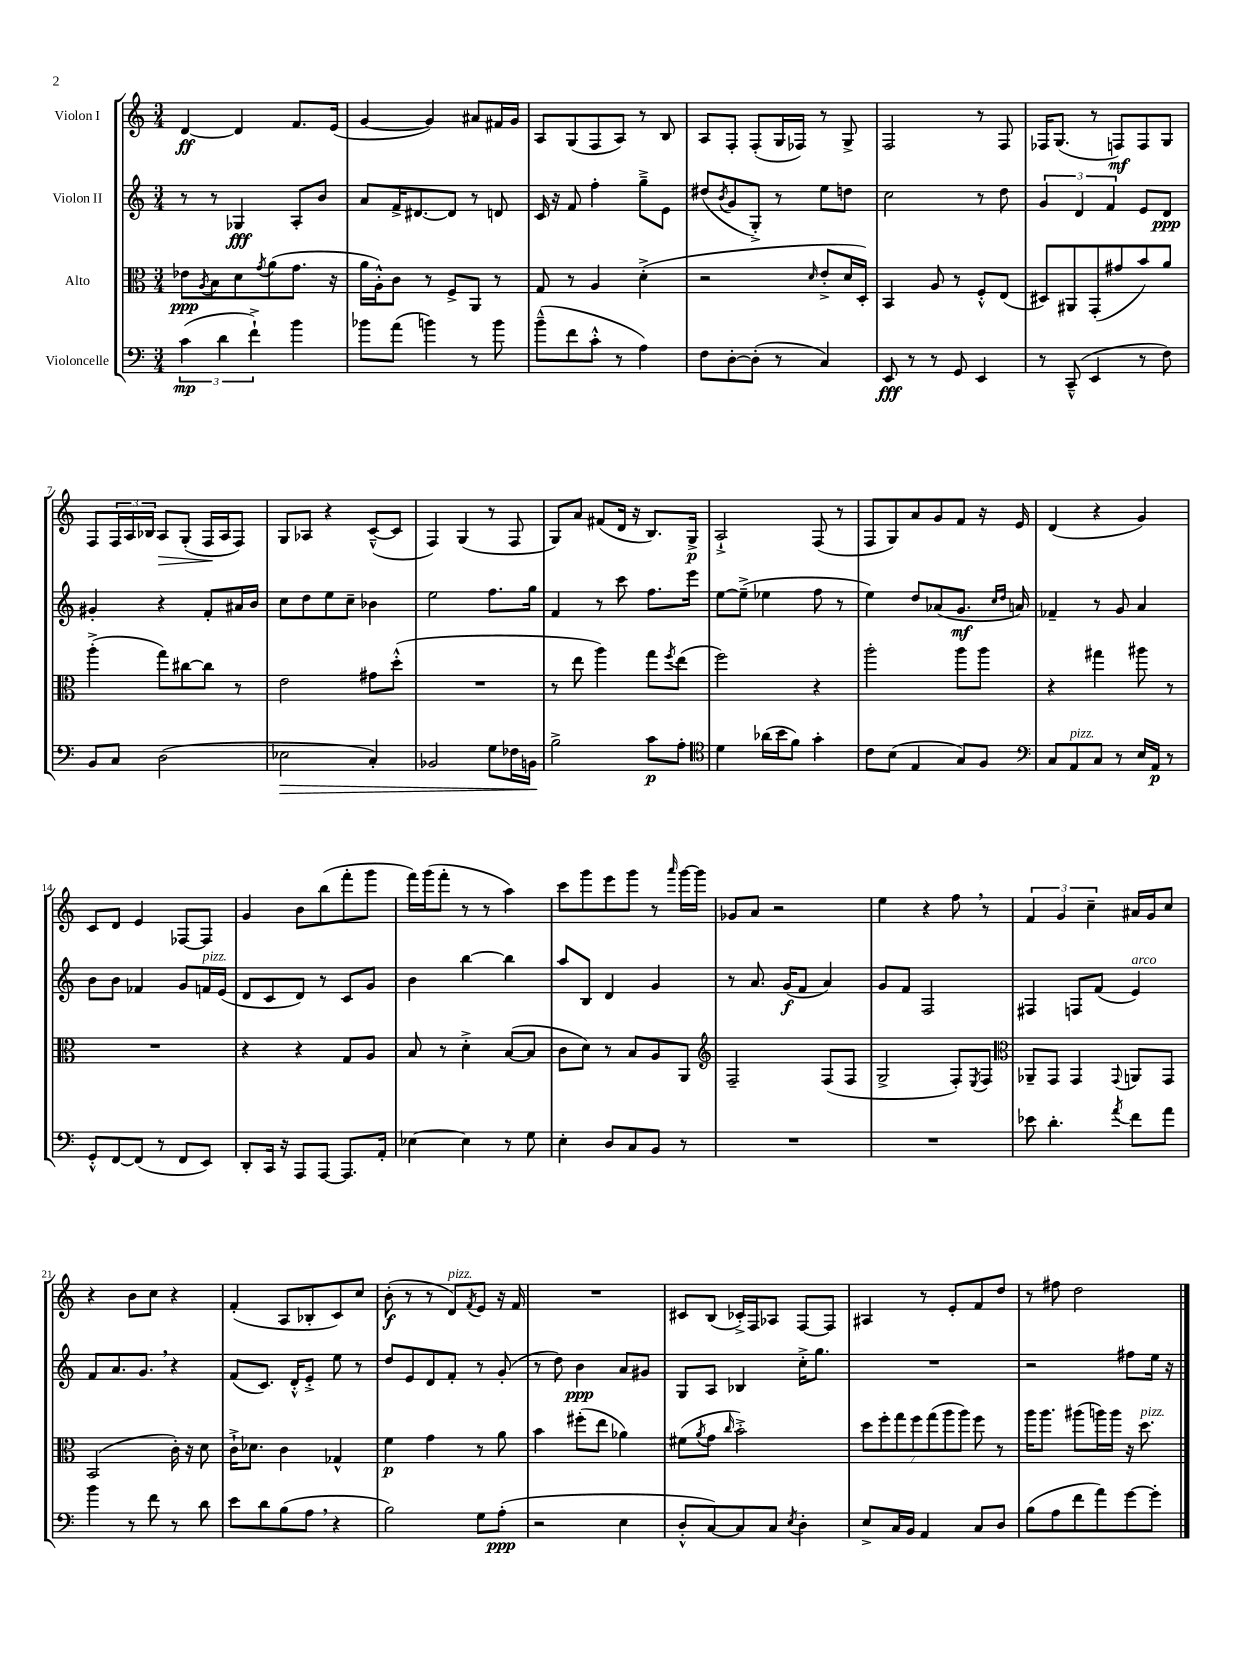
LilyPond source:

<<
\new StaffGroup <<
\new Staff = "s0" \with { instrumentName = "Violon I" } {
    \clef treble \key c \major \numericTimeSignature \time 3/4
    d'4~\ff d'4 f'8. e'16( |
    g'4~ g'4) ais'8 fis'16 g'16 |
    a8 g8( f8 a8) r8 b8 |
    a8 f8-. f8-.( g16 fes16) r8 g8-> |
    f2 r8 f8 |
    fes16 g8.( r8 f8\mf) f8 g8 |
    f8 \tuplet 3/2 { f16 a16 bes16 } a8\> g8-.( f16\! a16 f8) |
    g8 aes8 r4 c'8~---^( c'8 |
    f4) g4( r8 f8 |
    g8) a'8 fis'8( d'16 r16 b8.) g16->\p |
    a2-!-> f8( r8 |
    f8 g8) a'8 g'8 f'8 r16 e'16 |
    d'4( r4 g'4) |
    c'8 d'8 e'4 fes8~ fes8 |
    g'4 b'8 b''8( f'''8-. g'''8 |
    f'''16) g'''16( f'''8-. r8 r8 a''4) |
    c'''8 g'''8 e'''8 g'''8 r8 \grace { a'''16 } g'''16~ g'''16 |
    ges'8 a'8 r2 |
    e''4 r4 f''8 \breathe r8 |
    \tuplet 3/2 { f'4 g'4 c''4-- } ais'16 g'16 c''8 |
    r4 b'8 c''8 r4 |
    f'4-.( a8 bes8-. c'8) c''8 |
    b'8-.\f( r8 r8 d'8^\markup { \italic "pizz." }) \acciaccatura { f'8 } e'8 r16 f'16 |
    R2. |
    cis'8 b8( ces'16-.->) f16 aes8 f8~ f8 |
    ais4 r8 e'8-. f'8 d''8 |
    r8 fis''8 d''2 \bar "|." |
}
\new Staff = "s1" \with { instrumentName = "Violon II" } {
    \clef treble \key c \major \numericTimeSignature \time 3/4
    r8 r8 ges4\fff a8-. b'8 |
    a'8 f'16-> dis'8.~ dis'8 r8 d'8 |
    c'16 r16 f'8 f''4-. g''8---> e'8 |
    dis''8( \acciaccatura { b'8 } g'8 g8-.->) r8 e''8 d''8 |
    c''2 r8 d''8 |
    \tuplet 3/2 { g'4 d'4 f'4 } e'8 d'8\ppp |
    gis'4-. r4 f'8-. ais'16 b'16 |
    c''8 d''8 e''8 c''8-- bes'4 |
    e''2 f''8. g''16 |
    f'4 r8 c'''8 f''8. e'''16 |
    e''8~ e''8--->( ees''4 f''8 r8 |
    e''4) d''8 aes'8( g'8.\mf \grace { c''16 d''16 } a'16) |
    fes'4-- r8 g'8 a'4 |
    b'8 b'8 fes'4 g'8 f'16^\markup { \italic "pizz." } e'16( |
    d'8 c'8 d'8) r8 c'8 g'8 |
    b'4 b''4~ b''4 |
    a''8 b8 d'4 g'4 |
    r8 a'8. g'16\f( f'8 a'4) |
    g'8 f'8 f2 |
    fis4 f8 f'8( e'4^\markup { \italic "arco" }) |
    f'8 a'8. g'8. \breathe r4 |
    f'8( c'8.) d'16-.-^ e'8-.-> e''8 r8 |
    d''8 e'8 d'8 f'8-. r8 g'8-.( |
    r8 d''8) b'4\ppp a'8 gis'8 |
    g8 a8 bes4 c''16-.-> g''8. |
    R2. |
    r2 fis''8 e''16 r16 \bar "|." |
}
\new Staff = "s2" \with { instrumentName = "Alto" } {
    \clef alto \key c \major \numericTimeSignature \time 3/4
    ees'8\ppp \acciaccatura { a8 } b8 d'8 \acciaccatura { g'8 } a'8( g'8. r16 |
    a'16 a16-.-^) c'8 r8 f8-> a,8 r8 |
    g8 r8 a4 d'4-.->( |
    r2 \grace { d'16 } e'8-.-> d'16 d16-.) |
    b,4 a8 r8 f8-.-^ e8( |
    dis8) ais,8 g,8-.( gis'8 b'8) a'8 |
    a''4-.->( g''8) cis''8~ cis''8 r8 |
    e'2 gis'8 d''8-.-^( |
    R2. |
    r8 e''8 a''4) g''8 \acciaccatura { f''8 } e''8( |
    f''2) r4 |
    a''2-. a''8 a''8 |
    r4 gis''4 ais''8 r8 |
    R2. |
    r4 r4 g8 a8 |
    b8 r8 d'4-.-> b8~( b8 |
    c'8 d'8) r8 b8 a8 a,8 |
    \clef treble f2-- f8( f8 |
    g2-> f8-.) \acciaccatura { e8 } f8 |
    \clef alto aes,8-- g,8 g,4 \appoggiatura { g,8 } a,8 g,8 |
    b,2( c'16-.) r16 d'8 |
    c'16-!-> des'8. c'4 ges4-^ |
    f'4\p g'4 r8 a'8 |
    b'4 fis''8-.( e''8 aes'4) |
    fis'8( \acciaccatura { a'8 } g'8 \grace { c''16 } b'2-.->) |
    \tuplet 7/4 { d''8 f''8-. g''8 f''8 g''8( a''8 a''8) } f''8 r8 |
    a''16 a''8. ais''8( a''16) a''16 r16 d''8.^\markup { \italic "pizz." } \bar "|." |
}
\new Staff = "s3" \with { instrumentName = "Violoncelle" } {
    \clef bass \key c \major \numericTimeSignature \time 3/4
    \tuplet 3/2 { c'4\mp( d'4 f'4-!->) } b'4 |
    bes'8 a'8( b'4) r8 b'8 |
    b'8---^( f'8 c'8-.-^ r8 a4) |
    f8 d8~-. d8-.( r8 c4) |
    e,8\fff r8 r8 g,8 e,4 |
    r8 c,8---^( e,4 r8 f8) |
    b,8 c8 d2( |
    ees2\> c4-.) |
    bes,2 g8 fes16 b,16\! |
    b2-> c'8\p a8-. |
    \clef tenor d'4 aes'16( b'16 f'8) g'4-. |
    c'8 b8( e4 g8) f8 |
    \clef bass c8 a,8^\markup { \italic "pizz." } c8 r8 e16 a,16\p r8 |
    g,8-.-^ f,8~ f,8( r8 f,8 e,8) |
    d,8-. c,16 r16 a,,8 a,,8~ a,,8. a,16-. |
    ees4~ ees4 r8 g8 |
    e4-. d8 c8 b,8 r8 |
    R2. |
    R2. |
    ees'8 d'4.-. \acciaccatura { a'8 } f'8 a'8 |
    b'4 r8 f'8 r8 d'8 |
    e'8 d'8 b8( a8 \breathe r4 |
    b2) g8 a8-.\ppp( |
    r2 e4 |
    d8-.-^ c8~) c8 c8 \acciaccatura { e8 } d4-. |
    e8-> c16 b,16 a,4 c8 d8 |
    b8( a8 f'8 a'8) g'8~ g'8-. \bar "|." |
}
>>
>>
